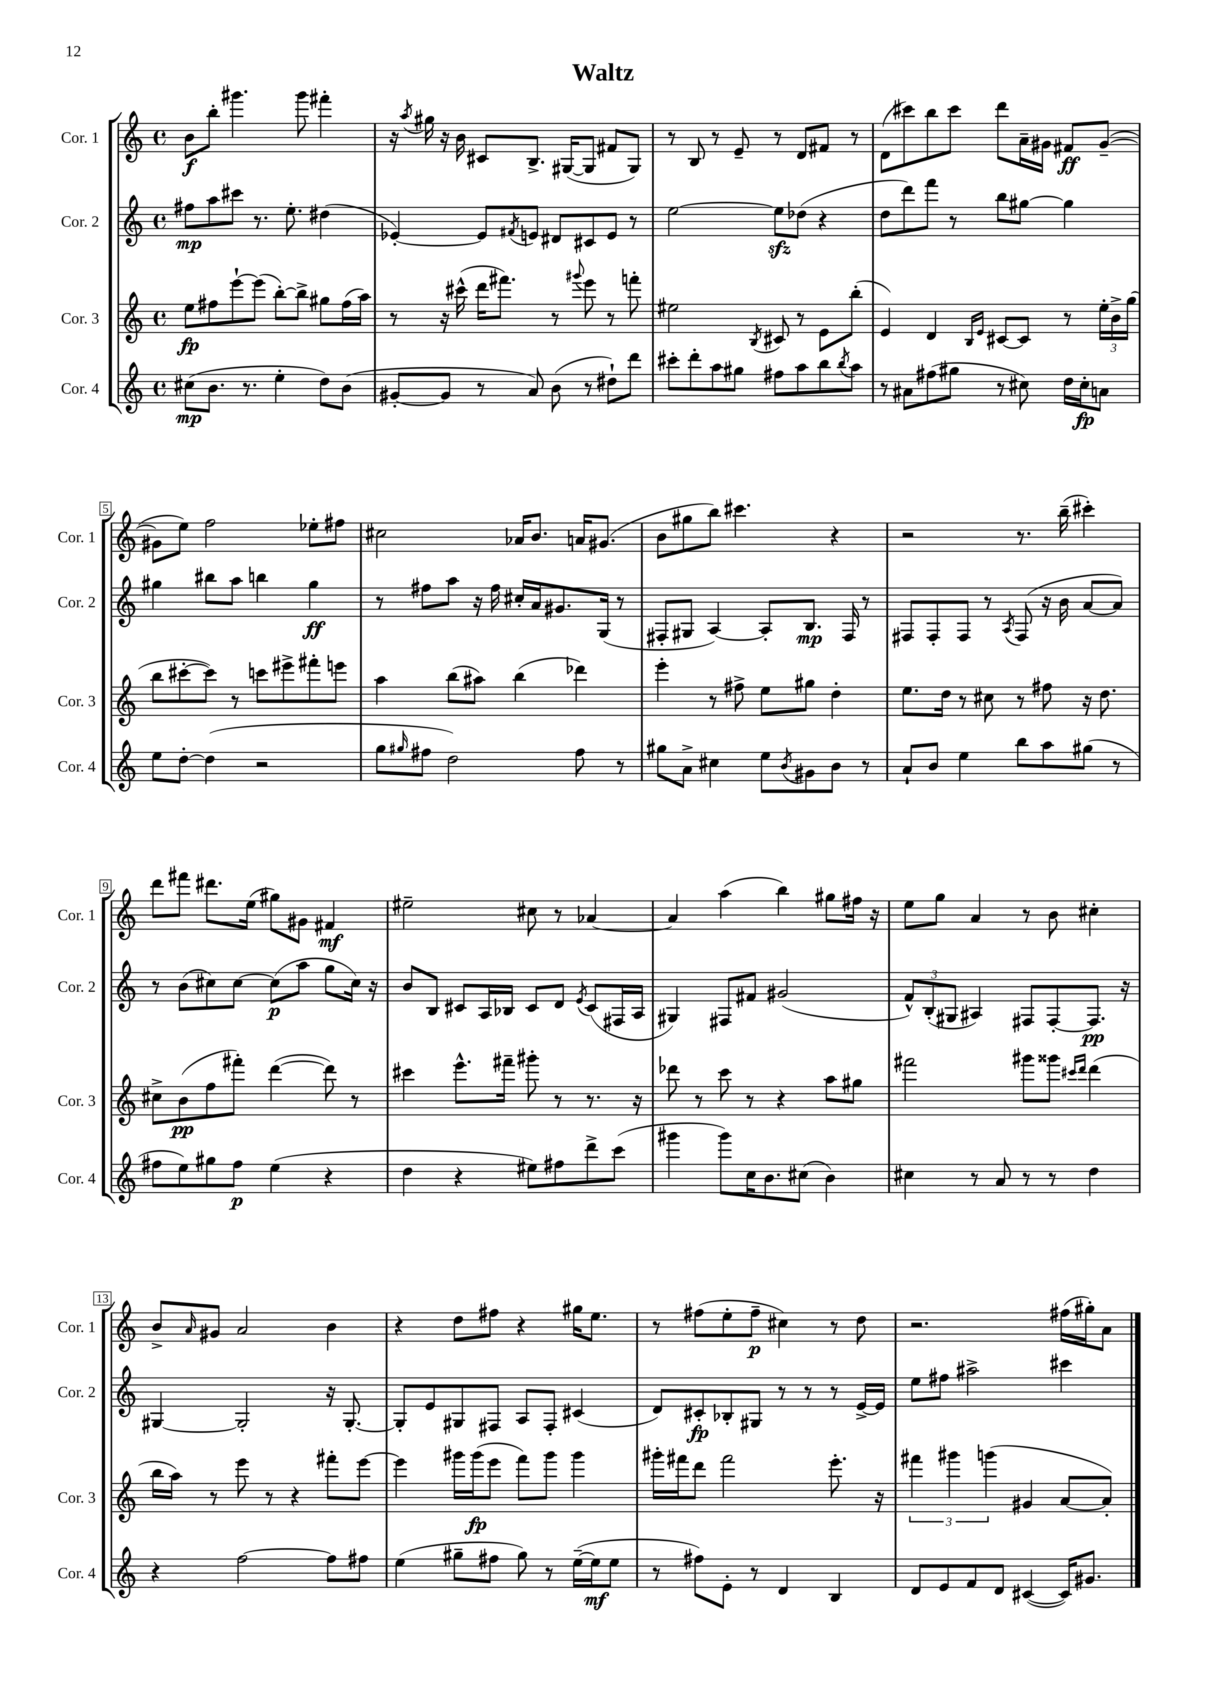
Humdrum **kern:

**kern	**kern	**kern	**kern
*staff4	*staff3	*staff2	*staff1
*clefG2	*clefG2	*clefG2	*clefG2
*k[]	*k[]	*k[]	*k[]
*M4/4	*M4/4	*M4/4	*M4/4
*met(c)	*met(c)	*met(c)	*met(c)
(8cc#\L	8ee\L	8ff#\L	8b\L
8.b\J	8ff#\	8aa\	8bb'\J
.	[8eee`\	8ccc#\J	4.ggg#\
8.r	.	.	.
.	(8eee\]J	8.r	.
4ee'\	[8bb'\L)	.	.
.	.	8.ee'\	.
.	8bb^\]J	.	8ggg#\
8dd\L)	8gg#\L	(4dd#\	4fff#'\
(8b\J	(16ff#\L	.	.
.	16aa\JJ)	.	.
=	=	=	=
[8g#'/L	8r	[4e-'/)	16r
.	.	.	8qaa/
.	.	.	16gg#\
8g#/]J	16r	.	16r
.	(16ccc#^^\	.	16b\
8r	16ddd\LK	8e-/]L	8c#/L
.	8.fff#\J)	.	.
.	.	8qf#/	.
8a/)	.	8e/J	8.B^/J
(8b\	8r	8d#/L	.
.	.	.	([16G#/LK
.	8qqggg#/	.	.
8r	8eee\	8c#/	8G#/]J
8dd#`\L)	8r	8e/J	8f#/L
8ddd\J	8fff'\	8r	8G#/J)
=	=	=	=
8ccc#'\L	2ee#\	[2ee\	8r
8ddd'\	.	.	8B/
8aa\	.	.	8r
8gg#\J	.	.	8e~/
.	8qB/	.	.
8ff#\L	8c#/	8ee\]L	8r
8aa\	8r	(8dd-\J	8d/L
8bb\	8e\L	4r	8f#/J
8qbb/	.	.	.
8aa\J	(8bb'\J	.	8r
=	=	=	=
8r	4e/)	8dd\L	(8d\L
8a#\L	.	8ddd\)	8ccc#\)
(8ff#\	4d/	8fff\J	8bb\
8gg#\J	.	8r	8ccc#\J
.	16qqB/LL	.	.
.	16qqe/JJ	.	.
8r	[8c#/L	8bb\L	8ddd\L
8cc#\)	8c#/]J	[8gg#\J	16a~\L
.	.	.	16g#\JJ
16dd\LL	8r	4gg#\]	8f#/L
16cc#'\J	.	.	.
8a\J	24ee'\LL	.	([8g#~/J
.	24b^\	.	.
.	(24gg\JJ	.	.
=	=	=	=
8ee\L	8bb\L	4gg#\	8g#\]L
[8dd'\J	[8ccc#'\	.	8ee\J)
(4dd\]	8ccc#\]J)	8bb#\L	2ff\
.	8r	8aa\J	.
2r	8ccc\L	4bb\	.
.	8eee#^\	.	.
.	8fff#'\	4gg#\	8ee-'\L
.	8eee\J	.	8ff#\J
=	=	=	=
8gg\L	4aa\	8r	2cc#\
16qqgg#/	.	.	.
8ff#\J	.	8ff#\L	.
2dd\)	(8bb\L	8aa\J	.
.	8aa#\J)	16r	.
.	.	16ff#\	.
.	(4bb\	16cc#'/LL	16a-/LK
.	.	16a/J	8.b/J
.	.	8.g#/	.
8ff#\	4ddd-\)	.	16a/LK
.	.	(16G/Jk	(8.g#/J
8r	.	8r	.
=	=	=	=
8gg#\L	4eee'\	8F#'/L	8b\L
8a^\J	.	8G#/J	8gg#\
4cc#\	8r	[4A/)	8bb\J)
.	8ff#^\	.	4.ccc#\
8ee\L	8ee\L	8A'/]L	.
8qb/	.	.	.
8g#\	8gg#\J	8.B/J	.
8b\J	4dd'\	.	4r
.	.	16F#/	.
8r	.	8r	.
=	=	=	=
8a`/L	8.ee\L	8F#/L	2r
8b/J	.	8F#'/	.
.	16dd\Jk	.	.
4ee\	8r	8F#/J	.
.	8cc#\	8r	.
.	.	8qA/	.
8bb\L	8r	(8F#/	8.r
8aa\	8ff#\	16r	.
.	.	16b\	(16bb~\
(8gg#\J	16r	[8a/L	4ccc#'\)
.	8.dd\	.	.
8r	.	8a/]J)	.
=	=	=	=
8ff#\L	8cc#^\L	8r	8ddd\L
8ee\)	(8b\	(8b\L	8fff#\J
8gg#\	8ff\	8cc#\)	8.ddd#\L
8ff#\J	8fff#'\J)	[8cc#\J	.
.	.	.	(16ee\Jk
(4ee\	([4ddd\	(8cc#\]L	8gg#\L)
.	.	8aa\J	8g#\J
4r	8ddd\])	8gg\L	4f#/
.	8r	16cc#\Jk)	.
.	.	16r	.
=	=	=	=
4dd\	4ccc#\	8b/L	2ee#~\
.	.	8B/J	.
4r	8.eee^^\L	8c#/L	.
.	.	16A/L	.
.	16fff#~\Jk	16B-/JJ	.
8ee#\L)	8ggg#'\	8c#/L	8cc#\
8ff#\	8r	8d/J	8r
.	.	8qe/	.
8ddd^\	8.r	(8c#/L	[4a-/
(8ccc\J	.	16F#/L	.
.	16r	16A/JJ	.
=	=	=	=
4ggg#\	8ddd-\	4G#/)	4a-/]
.	8r	.	.
8ggg#\L)	8ccc\	8F#/L	(4aa\
16cc\K	8r	8f#/J	.
8.b\	.	.	.
.	4r	(2g#/	4bb\)
(8cc#\J	.	.	.
4b\)	8aa\L	.	8gg#\L
.	8gg#\J	.	16ff#\Jk
.	.	.	16r
=	=	=	=
4cc#\	2fff#\	12f^^/L)	8ee\L
.	.	(12B'/	.
.	.	.	8gg\J
.	.	12G#/J	.
8r	.	4A#/)	4a/
8a/	.	.	.
8r	8ggg#\L	8F#/L	8r
8r	8ggg##\J	[8F#'/	8b\
.	16qqccc#/LL	.	.
.	16qqddd/JJ	.	.
4dd\	(4ddd\	8.F#/]J	4cc#'\
.	.	16r	.
=	=	=	=
4r	16bb\LL	[4G#/	8b^/L
.	16aa\JJ)	.	.
.	.	.	16qqa/
.	8r	.	8g#/J
[2ff\	8eee\	2G#'/]	2a/
.	8r	.	.
.	4r	.	.
8ff\]L	8fff#'\L	16r	4b\
.	.	[8.G#'/	.
8ff#\J	[8eee\J	.	.
=	=	=	=
(4ee\	4eee\]	8G#'/]L	4r
.	.	8e/	.
8gg#~\L	16ggg#\LL	8G#/	8dd\L
.	(16ggg#\J	.	.
8ff#\J	8eee\J	8F#/J	8ff#\J
8gg#\)	8fff\L)	8A/L	4r
8r	8ggg#\J	8F#'/J	.
([16ee~\LL	4ggg#\	(4c#/	16gg#\LK
16ee\]J	.	.	8.ee\J
8ee\J	.	.	.
=	=	=	=
8r	16ggg#'\LL	8d/L)	8r
.	16fff#\J	.	.
8ff#\L)	8ddd\J	8c#'/	(8ff#\L
8e'\J	2fff#\	8B-'/	8ee'\
8r	.	8G#/J	8ff#~\J
4d/	.	8r	4cc#\)
.	.	8r	.
4B/	8.eee'\	8r	8r
.	.	[16e^/LL	8dd\
.	16r	16e/]JJ	.
=	=	=	=
8d/L	6fff#\	8ee\L	2.r
8e/	.	8ff#\J	.
.	6ggg#\	.	.
8f/	.	2aa#^\	.
.	(6ggg\	.	.
8d/J	.	.	.
([4c#/	4g#/	.	.
16c#/]LK)	[8a/L	4ccc#\	(16ff#\LL
8.g#/J	.	.	16gg#'\J)
.	8a'/]J)	.	8a\J
==	==	==	==
*-	*-	*-	*-
